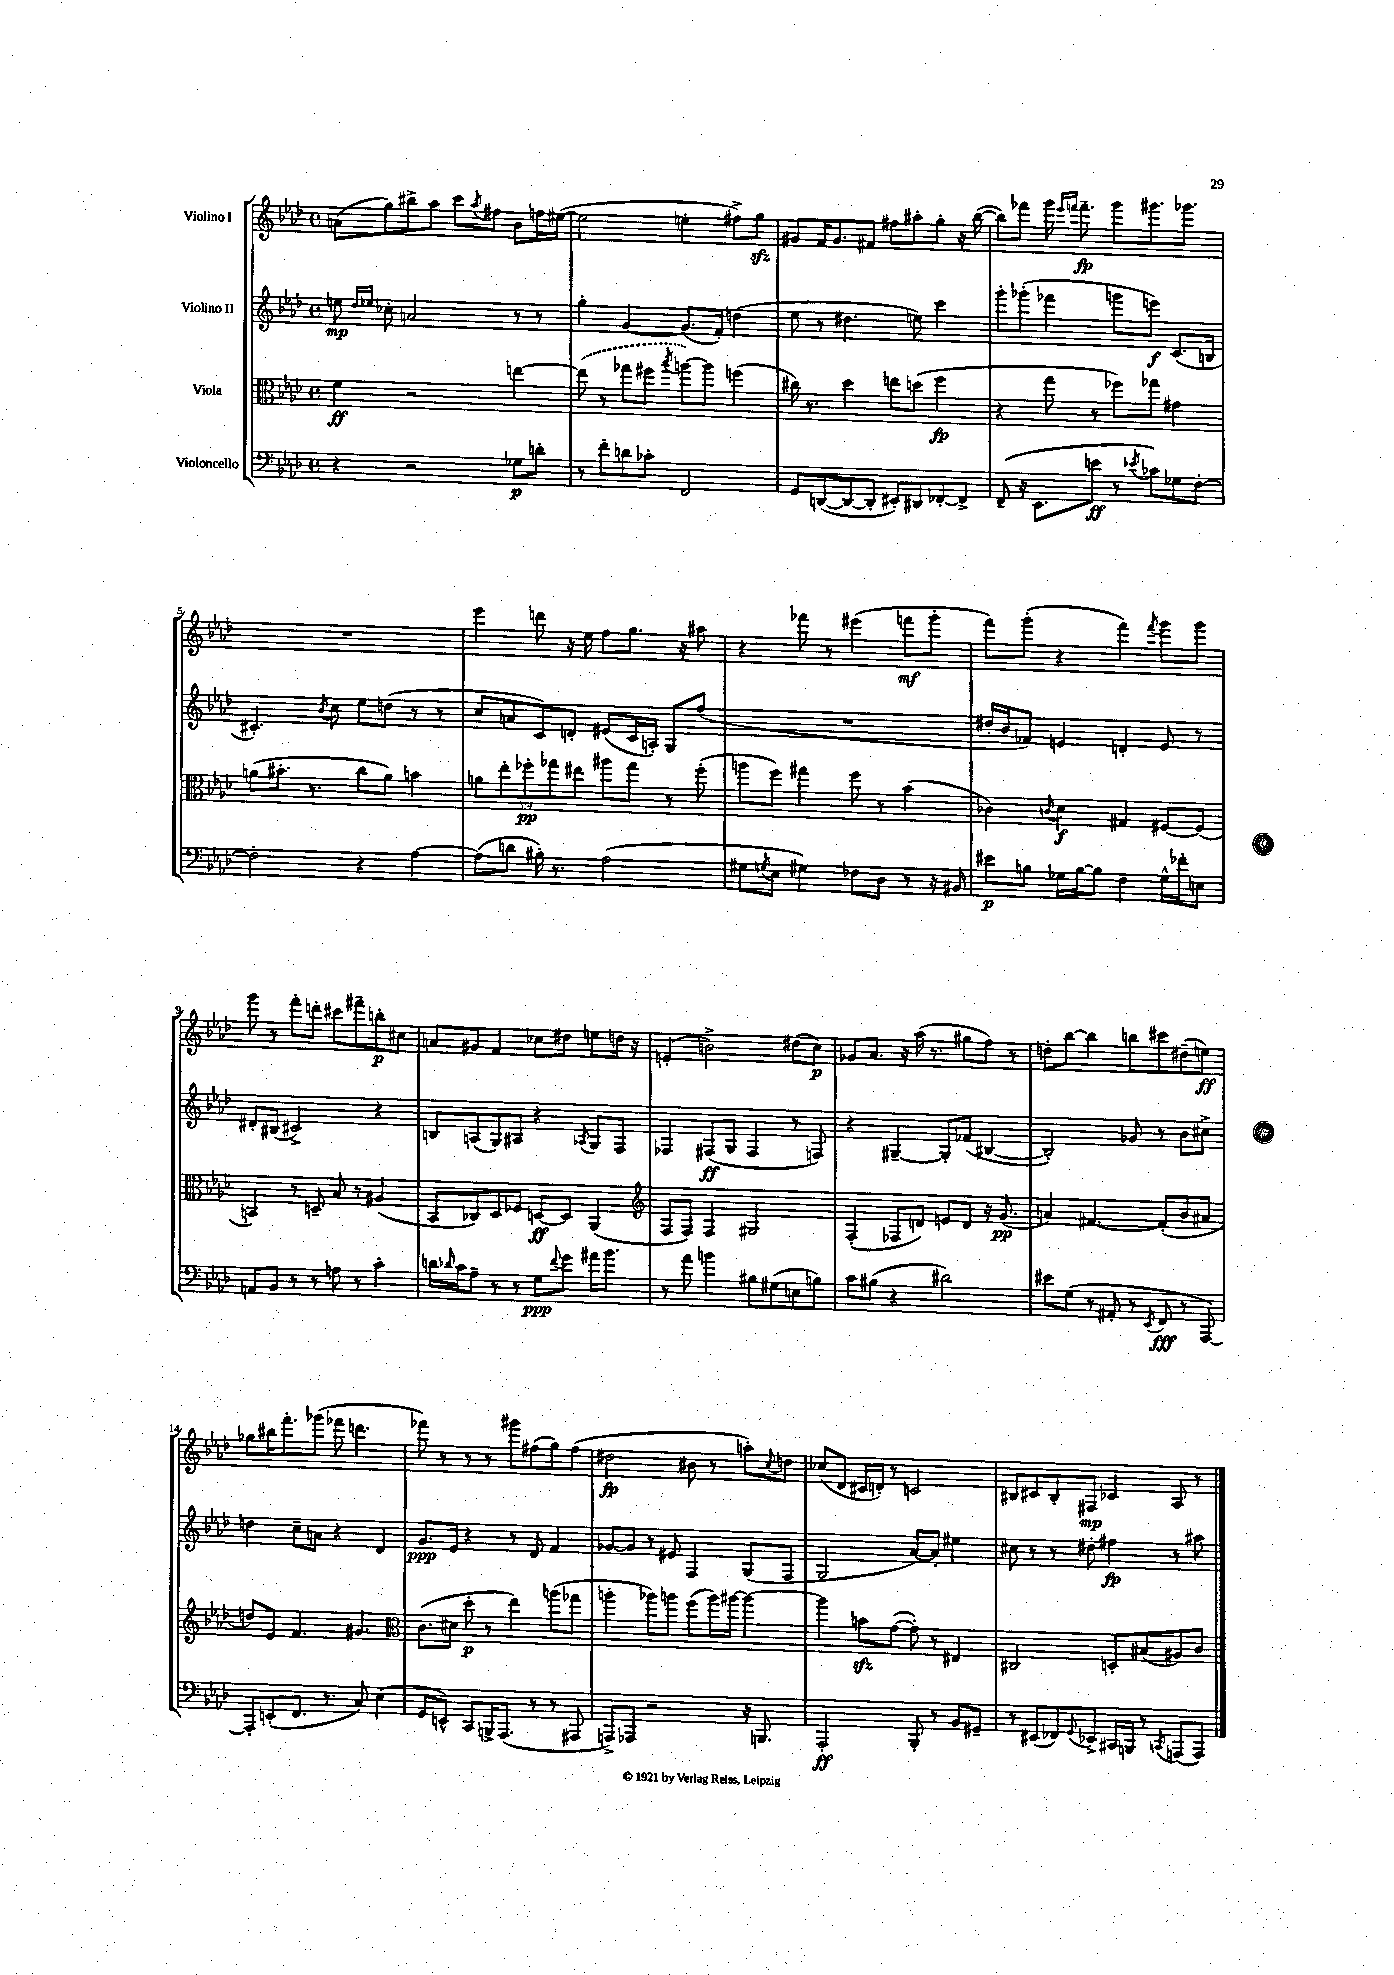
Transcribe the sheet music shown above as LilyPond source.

<<
\new StaffGroup <<
\new Staff = "s0" \with { instrumentName = "Violino I" } {
    \clef treble \key aes \major \defaultTimeSignature \time 4/4
    a'8( g''8) bis''8-> aes''8 c'''8 \acciaccatura { aes''8 } fis''8 bes'8 f''16 eis''16~( |
    eis''2 e''4-. fis''8->) g''8\sfz |
    gis'8 f'16 gis'8. fis'8 fis''8 ais''8-. g''8-. r16 bes''16~( |
    bes''8) fes'''8 g'''16 \grace { ees'''16 f'''16 } f'''8.--\fp g'''8 gis'''8. ges'''8. |
    R1 |
    ees'''4 d'''8 r16 ees''16 f''8 g''8. r16 ais''8 |
    r4 fes'''8 r8 eis'''4( f'''8\mf g'''8-. |
    f'''8) g'''8-.( r4 f'''4) \acciaccatura { f'''8 } g'''8 g'''8 |
    g'''8 r8 f'''8-. d'''8-. cis'''8 fis'''8-- b''8-.\p cis''8 |
    a'8 gis'8 f'4 ces''8 dis''8 e''8 d''16 r16 |
    e'4-.( b'2->) dis''8( c''8\p) |
    ges'8 aes'8. r16 aes''16( r8. gis''8 f''8) r8 |
    d''8-. bes''8~ bes''4 b''8 cis'''8 dis''8--( e''8\ff) |
    ges''8 bis''16 f'''8.-. ges'''8( fes'''8 d'''4. |
    fes'''8) r8 r8 r8 gis'''8 fis''8( g''8) fis''8( |
    dis''2\fp bis'8 r8 a''8-.) \appoggiatura { c''8 } d''8 |
    ces''8( des'8 cis'16 d'16-.) r8 c'2 |
    bis8 cis'8 bis8-. fis8\mp ces'4 aes8 r8 \bar "|." |
}
\new Staff = "s1" \with { instrumentName = "Violino II" } {
    \clef treble \key aes \major \defaultTimeSignature \time 4/4
    e''8\mp \grace { des''16 ees''16 } ces''8-. a'2 r8 r8 |
    g''4-. g'4~ g'8.( f'16-.) d''4( |
    ees''8 r8 dis''4. e''8) c'''4 |
    g'''8-. ges'''8-.( fes'''4 g'''8 e'''8\f) c'8.( b16 |
    cis'4.-.) \acciaccatura { bes'8 } c''8 ees''8 d''8( r8 r8 |
    c''8 a'8 c'8) d'8-. eis'8( c'16 a16-.) g8 f''8( |
    R1 |
    dis''16-. bes'16 fes'8) e'4 d'4-. e'8 r8 |
    dis'8-. bis8( cis'2->) r4 |
    b8 a8( g8) ais8 r4 \acciaccatura { aes8 } g8 f8 |
    fes4 fis8\ff( g8 fis4 r8 f8) |
    r4 gis4~-- gis8-. fes'8( bis4~ |
    bis2-.) ges'8 r8 bes'8 cis''8-> |
    d''4 c''8-- a'8 r4 des'4 |
    g'8.\ppp ees'16 r4 r8 des'8 f'4 |
    ges'8~ ges'8 r8 eis'8 f4 g8( f8 |
    g2 aes'8~) aes'8-. eis''4 |
    cis''8 r8 r8 dis''8-. fis''4\fp r8 ais''8 \bar "|." |
}
\new Staff = "s2" \with { instrumentName = "Viola" } {
    \clef alto \key aes \major \defaultTimeSignature \time 4/4 \override Staff.TupletNumber.text = #tuplet-number::calc-fraction-text
    f'4\ff r2 e''4~ |
    \once \slurDashed e''8( r8 ges''8 fis''8 \acciaccatura { bes''8 } a''8~) a''8 f''4( |
    cis''16) r8. des''4 e''8 d''8( f''4\fp |
    r4 g''8 r8 fes''8) ges''8 gis'4 |
    a'8( bis'8.-. r8. c''8 a'8) b'4 |
    \tuplet 5/4 { a'8 ees''8-. fes''8-.\pp ges''8 eis''8 } ais''8 ges''8 r8 fes''8-.( |
    a''8 f''8) gis''4 f''8 r8 bes'4( |
    ces'4) \acciaccatura { c'8 } des'4\f gis4 fis8~ fis8( |
    b,4) r8 d8-- bes8 r8 ais4( |
    bes,8 ces8) des8 fes8 d8~\ff d8 aes,4( |
    \clef treble f8 f8) f4 gis2 |
    f4-.( fes8 d'8) e'8 d'8 r16 g'8.\pp( |
    a'4) fis'4.~ fis'8-.( bes'8 ais'8 |
    d''8) ees'8 f'4. gis'4. |
    \clef alto c'8.( dis'16 des''8-.\p r8 ees''4) a''8( ges''8 |
    a''4-. aes''8) a''8 f''8( a''16) ais''16~ ais''4~ |
    ais''4 b'8\sfz g'8~( g'8-.) r8 eis4 |
    cis2 d8-. bis8( ais8) c'8 \bar "|." |
}
\new Staff = "s3" \with { instrumentName = "Violoncello" } {
    \clef bass \key aes \major \defaultTimeSignature \time 4/4
    r4 r2 ges8\p d'8-. |
    r8 f'8-. d'8 ces'8-. f,2 |
    g,8 d,8~( d,8~ d,8-. eis,8-.) dis,8 fes,8~-. fes,8-> |
    f,8--( r16 ees,8. e'8\ff r8 \acciaccatura { ees'8 } ces'8) ges8 f8~-. |
    f2-. r4 aes4~ |
    aes8( d'8 bis16-.) r8. aes2( |
    gis8 \acciaccatura { g8 } ees8 gis4) fes8 des8 r8 r16 bis,16 |
    eis'8\p b8 ges16 b16~ b8 f4 ges16-^ fes'16-. e8 |
    a,8 bes,8 r8 r8 a8 r8 c'4-. |
    d'16 \grace { des'16 } c'16 aes8-- r8 r8 g8\ppp \appoggiatura { f'8 } g'8 ais'16 bes'8. |
    r8 aes'8 b'4 bis8 gis8( e8 b8) |
    c'8 bis8( r4 dis'2) |
    eis'8 g8( r8 ais,8-. r8 \acciaccatura { ees,8 } f,8\fff r8 aes,,8~) |
    aes,,8-. e,8-.( f,8. r8. c8) ees4( |
    g,8 e,8-^) c,8 b,,16-> aes,,8.( r8 r8 ais,,8 |
    a,,8->) aes,,8 r2 r16 b,,8. |
    aes,,2-.\ff bes,,8-. r8 bes,8 gis,8-- |
    r8 eis,8( fes,8) \appoggiatura { g,8 } ees,8-> cis,16 b,,16 r8 \acciaccatura { c,8 } a,,8( a,,8) \bar "|." |
}
>>
>>
